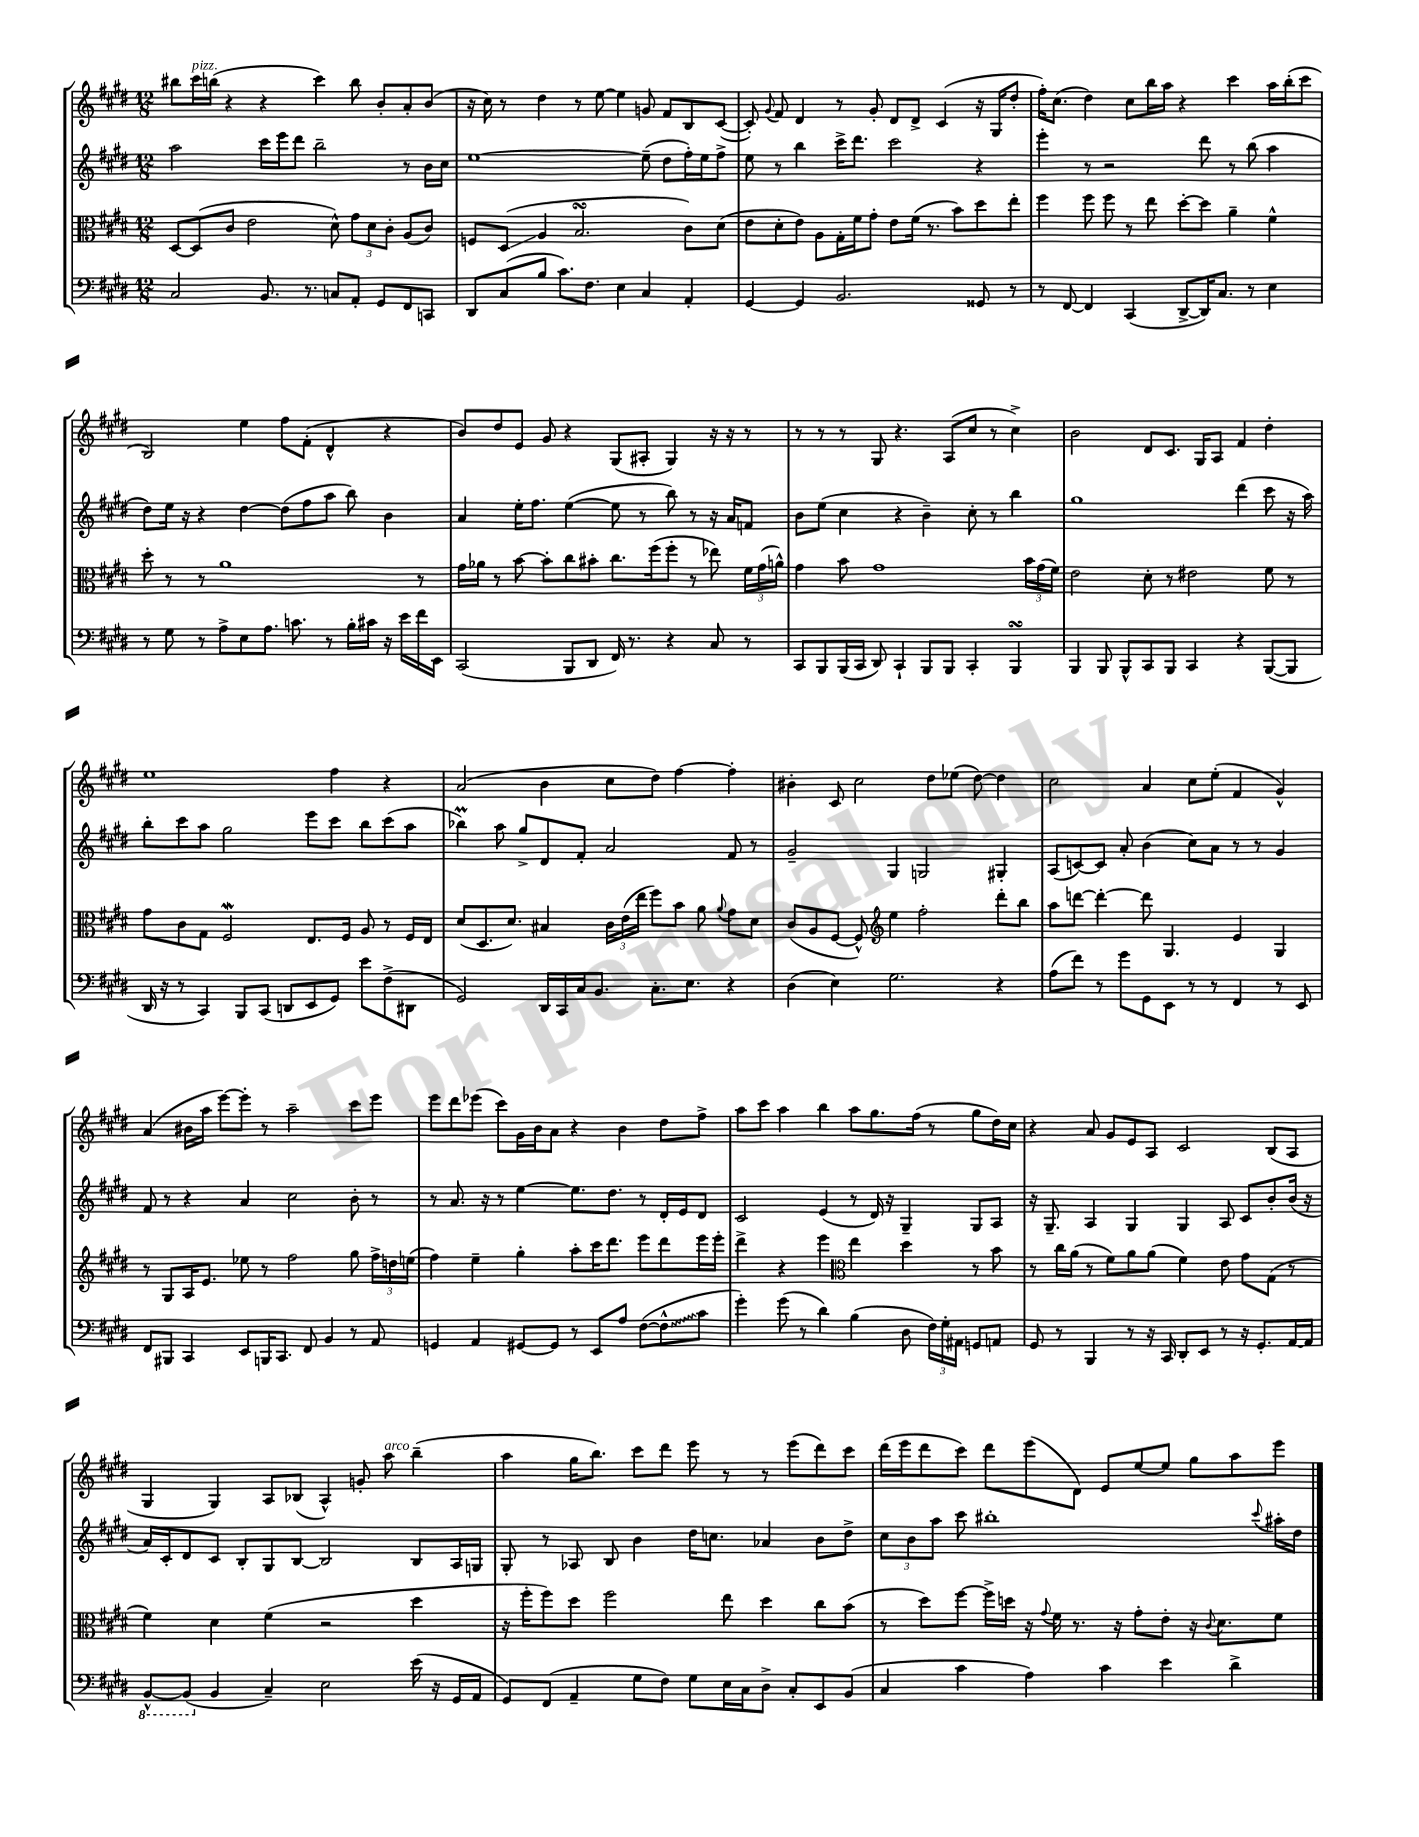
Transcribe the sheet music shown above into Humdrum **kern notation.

**kern	**kern	**kern	**kern
*staff4	*staff3	*staff2	*staff1
*clefF4	*clefC3	*clefG2	*clefG2
*k[f#c#g#d#]	*k[f#c#g#d#]	*k[f#c#g#d#]	*k[f#c#g#d#]
*M12/8	*M12/8	*M12/8	*M12/8
2C#/	[8D#/L	2aa\	8bb#\L
.	(8D#/]	.	16ccc#\L
.	.	.	(16bb\JJ
.	8c#/J	.	4r
.	2e\	.	.
8.BB/	.	16ccc#\LL	4r
.	.	16eee\J	.
.	.	8ddd#\J	.
8.r	.	.	.
.	.	2bb~\	4ccc#\)
8C/L	8d#^^\)	.	.
8AA'/J	12g#\L	.	8bb\
.	12d#\	.	.
8GG#/L	.	.	8b'/L
.	12c#'\J	.	.
8FF#/	(8A/L	8r	8a'/
8CC/J	8c#/J)	16b\LL	(8b/J
.	.	16cc#\JJ	.
=	=	=	=
8DD#/L	8F/L	[1ee	16r
.	.	.	16cc#\)
(8C#/	(8D#/J	.	8r
8B/J	4A/	.	4dd#\
8.c#\L)	.	.	.
.	2.B/	.	8r
8.F#\J	.	.	.
.	.	.	[8ee\
4E\	.	.	4ee\]
4C#/	.	(8ee~\]	8g/
.	.	8dd#\L	8f#/L
4AA'/	8c#\L)	16ff#'\L)	8B/
.	.	16ee\J	.
.	(8d#\J	8ff#^\J	([8c#/J
=	=	=	=
[4GG#/	8e\L	8ee\	8c#'/])
.	.	.	8qqg#/
.	8d#'\	8r	8f#/
4GG#/]	8e\J)	4bb\	4d#/
.	8A\L	.	.
2.BB/	16G#'\L	16ccc#^\LK	8r
.	16f#\J	8.ddd#\J	.
.	8g#'\J	.	8g#'/
.	8e\L	2ccc#\	8d#/L
.	(16f#\Jk	.	8d#^/J
.	8.r	.	.
.	.	.	(4c#/
.	8b\L)	.	.
8GG##/	8dd#\	4r	16r
.	.	.	16G#/LK
8r	8ee'\J	.	8dd#'/J
=	=	=	=
8r	4ff#\	4eee'\	16ff#'\LK)
.	.	.	(8.cc#\J
[8FF#/	.	.	.
4FF#/]	8ff#\	8r	4dd#\)
.	8ff#\	2r	.
(4CC#/	8r	.	8cc#\L
.	8ee\	.	16bb\L
.	.	.	16aa\JJ
[8DD#^/L	[8dd#'\L	.	4r
16DD#/]K)	8dd#\]J	8ddd#\	.
8.C#/J	.	.	.
.	4a~\	8r	4ccc#\
8r	.	(8bb\	.
4E\	4f#^^\	4aa\	16aa\LL
.	.	.	(16bb'\J
.	.	.	8ccc#\J
=	=	=	=
8r	8dd#'\	8dd#\L)	2B/)
8G#\	8r	16ee\Jk	.
.	.	16r	.
8r	8r	4r	.
8A^\L	1a	.	.
8E\	.	[4dd#\	4ee\
8.A\J	.	.	.
.	.	(8dd#\]L	8ff#\L
8.c\	.	.	.
.	.	8ff#\	(8f#'\J
8r	.	8aa\J	4d#^^/
16B'\LL	.	8bb\)	.
16c#\JJ	.	.	.
16r	.	4b\	4r
16e\LL	.	.	.
16f#\	8r	.	.
16EE\JJ	.	.	.
=	=	=	=
(2CC#/	16g#\LL	4a/	8b/L)
.	16a-\JJ	.	.
.	8r	.	8dd#/
.	[8b\	16ee'\LK	8e/J
.	.	8.ff#\J	.
.	8b'\]L	.	8g#/
8BBB/L	8cc#\	([4ee\	4r
8DD#/J	8b#'\J	.	.
16FF#/)	8.cc#\L	8ee\]	(8G#/L
8.r	.	.	.
.	.	8r	8A#'/J
.	(16ff#\k	.	.
4r	8ff#'\J	8bb\)	4G#/)
.	8r	8r	.
8C#/	8ee-\)	16r	16r
.	.	16a/LK	16r
8r	24f#\LL	8f/J	8r
.	(24g#\	.	.
.	24a^^\JJ)	.	.
=	=	=	=
8CC#/L	4g#\	8b\L	8r
8BBB/	.	(8ee\J	8r
(16BBB/L	8b\	4cc#\	8r
16CC#/JJ	.	.	.
8DD#/)	1g#	.	8G#/
4CC#`/	.	4r	4.r
8BBB/L	.	4b~\)	.
8BBB/J	.	.	(8A/L
4CC#'/	.	8cc#'\	8cc#/J
.	.	8r	8r
4BBB/	.	4bb\	4cc#^\)
.	24b\LL	.	.
.	(24g#\	.	.
.	24f#\JJ)	.	.
=	=	=	=
4BBB/	2e\	1gg#	2b\
8BBB/	.	.	.
8BBB^^/L	.	.	.
8CC#/	8d#'\	.	8d#/L
8BBB/J	8r	.	8.c#/J
4CC#/	2e#\	.	.
.	.	.	16G#/LK
.	.	.	8A/J
4r	.	(4ddd#\	4f#/
([8BBB/L	8f#\	8ccc#\	4dd#'\
8BBB/]J	8r	16r	.
.	.	16aa\)	.
=	=	=	=
16DD#/	8g#\L	8bb'\L	1ee
16r	.	.	.
8r	8c#\	8ccc#\	.
4CC#/)	8G#\J	8aa\J	.
.	2F#/	2gg#\	.
8BBB/L	.	.	.
(8CC#/J	.	.	.
8DD/L	.	.	.
8EE/	8.E/L	8eee\L	.
8GG#/J)	.	8ccc#\J	4ff#\
.	16F#/Jk	.	.
8e\L	8A/	8bb\L	.
(8F#^\	8r	(8ccc#\	4r
8DD#\J	16F#/LL	8aa\J	.
.	16E/JJ	.	.
=	=	=	=
2GG#/)	(8d#/L	4bb-\)	(2a/
.	8.D#/	.	.
.	.	8aa\	.
.	8.d#/J)	.	.
.	.	8gg#^/L	.
16DD#/LL	4B#/	8d#/	4b\
16CC#/	.	.	.
16C#/J	.	8f#'/J	.
8.BB/J	.	.	.
.	24c#\LL	2a/	8cc#\L
.	(24e\	.	.
.	24ee\JJ	.	.
8.C#'\L	8ff#\L)	.	8dd#\J)
.	8b\J	.	[4ff#\
8.E\J	.	.	.
.	8a\	.	.
.	8qqa/	.	.
4r	8g#\L	8f#/	4ff#'\]
.	8d#\J	8r	.
=	=	=	=
(4D#\	(8c#/L	2g#~/	4b#'\
.	8A/	.	.
4E\)	[8F#/J	.	8c#/
.	8F#^^/])	.	2cc#\
*	*clefG2	*	*
2.G#\	4ee\	4G#/	.
.	2ff#'\	2G/	.
.	.	.	8dd#\L
.	.	.	(8ee-\J
.	.	.	[8dd#\)
4r	8ddd#'\L	4G#'/	4dd#\]
.	8bb\J	.	.
=	=	=	=
(8A\L	8aa\L	(8A/L	2cc#\
8f#\J)	[8ddd\J	[8c/)	.
8r	4ddd'\_	8c/]J	.
8g#\L	.	8a'/	.
8GG#\	8ddd\]	(4b\	4a/
8EE\J	4.G#/	.	.
8r	.	8cc#\L)	8cc#\L
8r	.	8a\J	(8ee'\J
4FF#/	4e/	8r	4f#/
.	.	8r	.
8r	4G#/	4g#/	4g#^^/)
8EE/	.	.	.
=	=	=	=
8FF#/L	8r	8f#/	(4a/
8BBB#/J	8G#/L	8r	.
4CC#/	16A/K	4r	16b#\LL
.	8.e/J	.	16aa\JJ
.	.	.	[8eee\L)
8EE/L	8ee-\	4a/	8eee'\]J
16BBB/K	8r	.	8r
8.CC#/J	.	.	.
.	2ff#\	2cc#\	2aa~\
8FF#/	.	.	.
4BB/	.	.	.
8r	8gg#\	8b'\	8ccc#\L
8AA/	24ff#^\LL	8r	8eee\J
.	24dd\	.	.
.	(24ee\JJ	.	.
=	=	=	=
4GG/	4ff#\)	8r	8eee\L
.	.	8.a/	8ddd#\
4AA/	4ee~\	.	(8eee-\J
.	.	16r	.
.	.	8r	8ccc#\L)
[8GG#/L	4gg#'\	[4ee\	16g#\L
.	.	.	16b\J
8GG#/]J	.	.	8a\J
8r	8aa'\L	8.ee\]L	4r
8EE/L	16ccc#\K	.	.
.	8.ddd#\J	8.dd#\J	.
8A/J	.	.	4b\
([8F#\L	8eee\L	8r	.
8F#^^\]	8ddd#\	16d#'/LL	8dd#\L
.	.	16e/J	.
8c#\J	16eee\L	8d#/J	8ff#^\J
.	16eee'\JJ	.	.
=	=	=	=
4g#'\)	4ddd#^\	2c#/	8aa\L
.	.	.	8ccc#\J
(8g#\	4r	.	4aa\
8r	.	.	.
4d#\)	4eee\	(4e/	4bb\
*	*clefC3	*	*
(4B\	4ee\	8r	8aa\L
.	.	16d#/)	8.gg#\
.	.	16r	.
8D#\	4dd#\	4G#~/	.
.	.	.	(16ff#\Jk
24F#\LL)	.	.	8r
24G#'\	.	.	.
24AA#\JJ	.	.	.
8GG/L	8r	8G#/L	8gg#\L
8AA/J	8b\	8A/J	16dd#\L)
.	.	.	16cc#\JJ
=	=	=	=
8GG#/	8r	16r	4r
.	.	8.G#~/	.
8r	16cc#\LL	.	.
.	(16a\JJ	.	.
4BBB/	8r	4A/	8a/
.	8f#\L)	.	8g#/L
8r	8a\	4G#/	8e/
16r	(8a\J	.	8A/J
16CC#/	.	.	.
8DD#'/L	4f#\)	4G#/	2c#/
8EE/J	.	.	.
8r	8e\	8A/	.
16r	8g#\L	8c#/L	.
8.GG#'/L	.	.	.
.	(8G#\J	8b'/	(8B/L
[16AA/L	8r	(16b/Jk	8A/J
16AA/]JJ	.	16r	.
=	=	=	=
[8BBB^^/L	4f#\)	16a/LL)	4G#/
.	.	16c#'/J	.
(8BBB/]J	.	8d#/	.
4BB/	4d#\	8c#/J	4G#/)
.	.	8B'/L	.
4C#~/)	(4f#\	8G#/	8A/L
.	.	[8B/J	(8B-/J
2E\	2r	2B/]	4A^^/)
.	.	.	8g'/
.	.	.	8aa\
(16e\	4dd#\	8B/L	(4bb~\
16r	.	.	.
16GG#/LL	.	16A/L	.
16AA/JJ	.	16G/JJ	.
=	=	=	=
8GG#/L)	16r	8G#'/	4aa\
.	16ff#'\LK	.	.
(8FF#/J	8ff#\)	8r	.
4AA~/	8dd#\J	8A-/	16gg#\LK
.	.	.	8.bb\J)
.	2ff#\	8B/	.
8G#\L	.	4b\	8ccc#\L
8F#\J)	.	.	8ddd#\J
8G#\L	.	16dd#\LK	8eee\
.	.	8.cc\J	.
16E\L	8ee\	.	8r
16C#\J	.	.	.
8D#^\J	4dd#\	4a-/	8r
8C#'/L	.	.	(8eee\L
8EE/	8cc#\L	8b\L	8ddd#\)
(8BB/J	(8b\J	8dd#^\J	8ccc#\J
=	=	=	=
4C#/	8r	12cc#\L	(16ddd#\LL
.	.	.	16eee\J
.	.	12b\	.
.	8dd#\L)	.	8ddd#\
.	.	12aa\J	.
4c#\	[8ff#\J	8ccc#\	8ccc#\J)
.	16ff#^\]LL	1bb#'	8ddd#\L
.	16dd\JJ	.	.
4A\)	16r	.	(8eee\
.	8qqg#/	.	.
.	16f#\	.	.
.	8.r	.	8d#\J)
4c#\	.	.	8e/L
.	16r	.	.
.	8g#'\L	.	[8ee/
4e\	8e'\J	.	8ee/]J
.	16r	.	8gg#\L
.	8qqc#/	.	.
.	8.d#\L	.	.
4d#^\	.	.	8aa\
.	.	8qqccc#/	.
.	8f#\J	16aa#'\LL	8eee\J
.	.	16dd#\JJ	.
==	==	==	==
*-	*-	*-	*-
